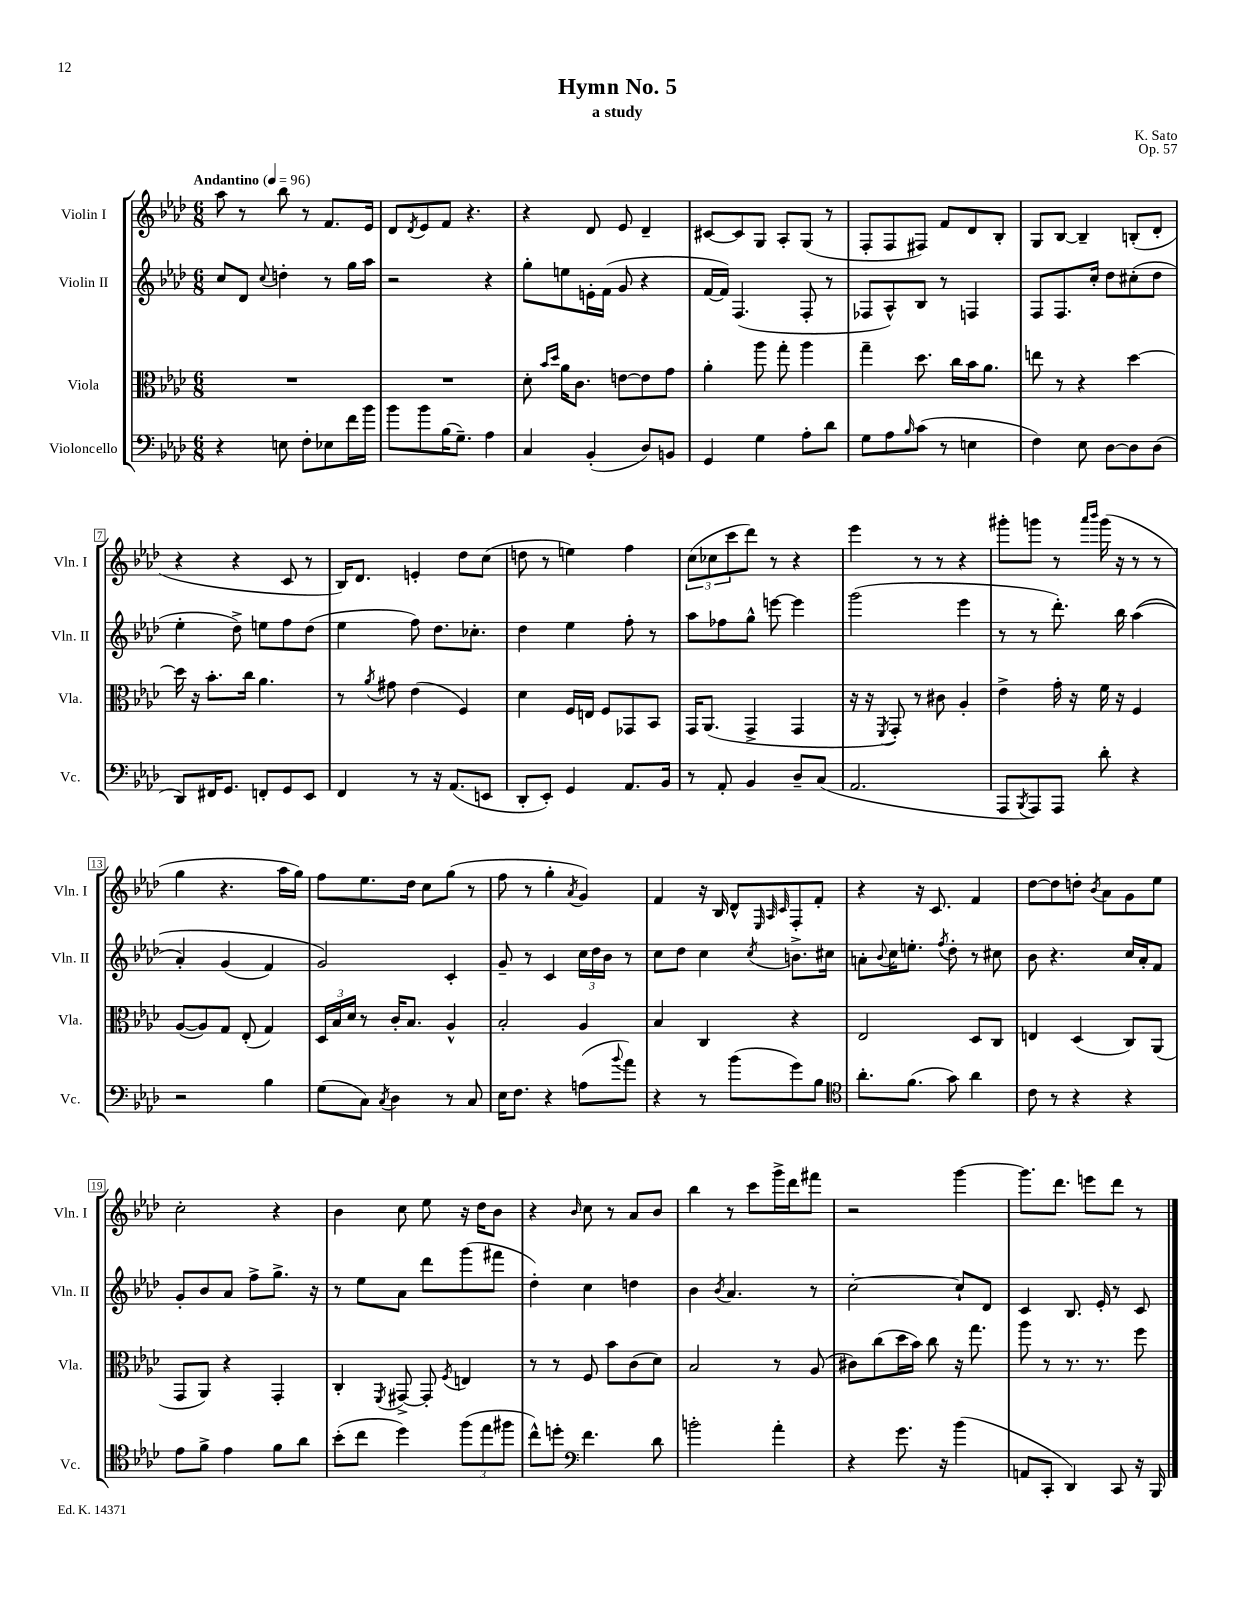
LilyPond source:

\header { title = "Hymn No. 5" composer = "K. Sato" subtitle = "a study" opus = "Op. 57" }
<<
\new StaffGroup <<
\new Staff = "s0" \with { instrumentName = "Violin I" shortInstrumentName = "Vln. I" } {
    \clef treble \key aes \major \numericTimeSignature \time 6/8 \tempo "Andantino" 4 = 96
    aes''8 r8 bes''8 r8 f'8. ees'16 |
    des'8 \acciaccatura { des'8 } ees'8 f'8 r4. |
    r4 des'8 ees'8 des'4-- |
    cis'8~ cis'8 g8 aes8-. g8( r8 |
    f8-. f8 fis8) f'8 des'8 bes8-. |
    g8 bes8~ bes4-- b8-.( des'8-. |
    r4 r4 c'8 r8 |
    bes16) des'8. e'4-. des''8 c''8( |
    d''8 r8 e''4) f''4 |
    \tuplet 3/2 { c''8( ces''8 c'''8 } des'''8) r8 r4 |
    ees'''4 r8 r8 r4 |
    gis'''8-. g'''8 r8 \grace { aes'''16 bes'''16 } g'''16( r16 r8 r8 |
    g''4 r4. aes''16 g''16) |
    f''8 ees''8. des''16 c''8 g''8( r8 |
    f''8 r8 g''4-. \acciaccatura { aes'8 } g'4) |
    f'4 r16 bes16 des'8-^ \grace { ees32 aes32 c'32 } f8-. f'8-. |
    r4 r16 c'8. f'4 |
    des''8~ des''8 d''8-. \acciaccatura { bes'8 } aes'8 g'8 ees''8 |
    c''2-. r4 |
    bes'4 c''8 ees''8 r16 des''16 bes'8 |
    r4 \grace { bes'16 } c''8 r8 aes'8 bes'8 |
    bes''4 r8 c'''8 g'''16-> des'''16 fis'''8 |
    r2 g'''4~ |
    g'''8. des'''8. e'''8 des'''8 r8 \bar "|." |
}
\new Staff = "s1" \with { instrumentName = "Violin II" shortInstrumentName = "Vln. II" } {
    \clef treble \key aes \major \numericTimeSignature \time 6/8
    c''8 des'8 \appoggiatura { c''8 } d''4-. r8 g''16 aes''16 |
    r2 r4 |
    g''8-. e''8 e'16-. f'16( g'8 r4 |
    f'16~ f'16) f4.( f8-. r8 |
    fes8 aes8-^) bes8 r8 f4 |
    f8 f8. c''16-. des''8 cis''8-.( des''8 |
    ees''4-. des''8->) e''8 f''8 des''8( |
    ees''4 f''8) des''8. ces''8.-. |
    des''4 ees''4 f''8-. r8 |
    aes''8 fes''8 g''8-^ e'''8~ e'''4 |
    g'''2( ees'''4 |
    r8 r8 des'''8.-.) bes''16 aes''4(\( |
    aes'4-.) g'4( f'4) |
    g'2\) c'4-. |
    g'8-- r8 c'4 \tuplet 3/2 { c''16 des''16 bes'16 } r8 |
    c''8 des''8 c''4 \acciaccatura { c''8 } b'8.-> cis''16 |
    a'8-. \appoggiatura { bes'8 } c''16 e''8.-. \acciaccatura { f''8 } des''8-. r8 cis''8 |
    bes'8 r4. c''16 aes'16-. f'8 |
    g'8-. bes'8 aes'8 f''8-> g''8.-> r16 |
    r8 ees''8 aes'8 des'''8 g'''8( fis'''8 |
    des''4-.) c''4 d''4 |
    bes'4 \acciaccatura { bes'8 } aes'4. r8 |
    c''2~-. c''8-! des'8 |
    c'4 bes8. ees'16-. r8 c'8 \bar "|." |
}
\new Staff = "s2" \with { instrumentName = "Viola" shortInstrumentName = "Vla." } {
    \clef alto \key aes \major \numericTimeSignature \time 6/8
    R2. |
    R2. |
    des'8-. \grace { bes'16 des''16 } aes'16 c'8. e'8~ e'8 g'8 |
    aes'4-. aes''8 g''8-. aes''4 |
    g''4-- des''8. c''16 bes'16 aes'8. |
    e''8 r8 r4 des''4~ |
    des''16 r16 bes'8.-. c''16 aes'4. |
    r8 \acciaccatura { aes'8 } gis'8 ees'4( f4) |
    des'4 f16 e16 f8 ges,8 bes,8 |
    g,16 aes,8.( g,4-> g,4 |
    r16 r16 \acciaccatura { f,8 } g,8-.) r8 cis'8 aes4-. |
    ees'4-> g'16-. r16 f'16 r16 f4 |
    aes8~( aes8) g8 ees8-.( g4) |
    \tuplet 3/2 { des16 bes16 des'16 } r8 c'16-. bes8. aes4-^ |
    bes2-. aes4 |
    bes4 c4 r4 |
    ees2 des8 c8 |
    e4 des4( c8) aes,8( |
    g,8 aes,8) r4 g,4-. |
    c4-. \acciaccatura { f,8 } gis,8~-> gis,8-. \acciaccatura { f8 } e4 |
    r8 r8 f8 bes'8 c'8( des'8) |
    bes2 r8 aes8( |
    cis'8) c''8( des''16 bes'16) c''8 r16 g''8. |
    aes''8 r8 r8. r8. f''8 \bar "|." |
}
\new Staff = "s3" \with { instrumentName = "Violoncello" shortInstrumentName = "Vc." } {
    \clef bass \key aes \major \numericTimeSignature \time 6/8
    r4 e8 f8-. ees8 f'16 bes'16 |
    bes'8 bes'8 bes16( g8.--) aes4 |
    c4 bes,4-.( des8) b,8 |
    g,4 g4 aes8-. des'8 |
    g8 aes8 \grace { bes16 } c'8( r8 e4 |
    f4) ees8 des8~ des8 des8( |
    des,8) fis,16 g,8. f,8-. g,8 ees,8 |
    f,4 r8 r16 aes,8.( e,8 |
    des,8-. ees,8-.) g,4 aes,8. bes,16 |
    r8 aes,8-. bes,4 des8-- c8( |
    aes,2. |
    aes,,8 \acciaccatura { bes,,8 } aes,,8) aes,,8 des'8-. r4 |
    r2 bes4 |
    g8( c8) \acciaccatura { c8 } des4 r8 c8 |
    ees16 f8. r4 a8( \appoggiatura { bes'8 } aes'8) |
    r4 r8 bes'8( g'8) bes8 |
    \clef tenor aes'8.-. f'8.( g'8) aes'4 |
    c'8 r8 r4 r4 |
    ees'8 f'8-> ees'4 f'8 aes'8 |
    bes'8-.( c''8 des''4) \tuplet 3/2 { f''8( ees''8 fis''8 } |
    c''8-^) d''8-. \clef bass f'4. des'8 |
    b'2-. aes'4-. |
    r4 g'8. r16 bes'4( |
    a,8 c,8-. des,4) c,8 r16 bes,,16 \bar "|." |
}
>>
>>
\layout { \context { \Score \override BarNumber.stencil = #(make-stencil-boxer 0.1 0.3 ly:text-interface::print) } }
